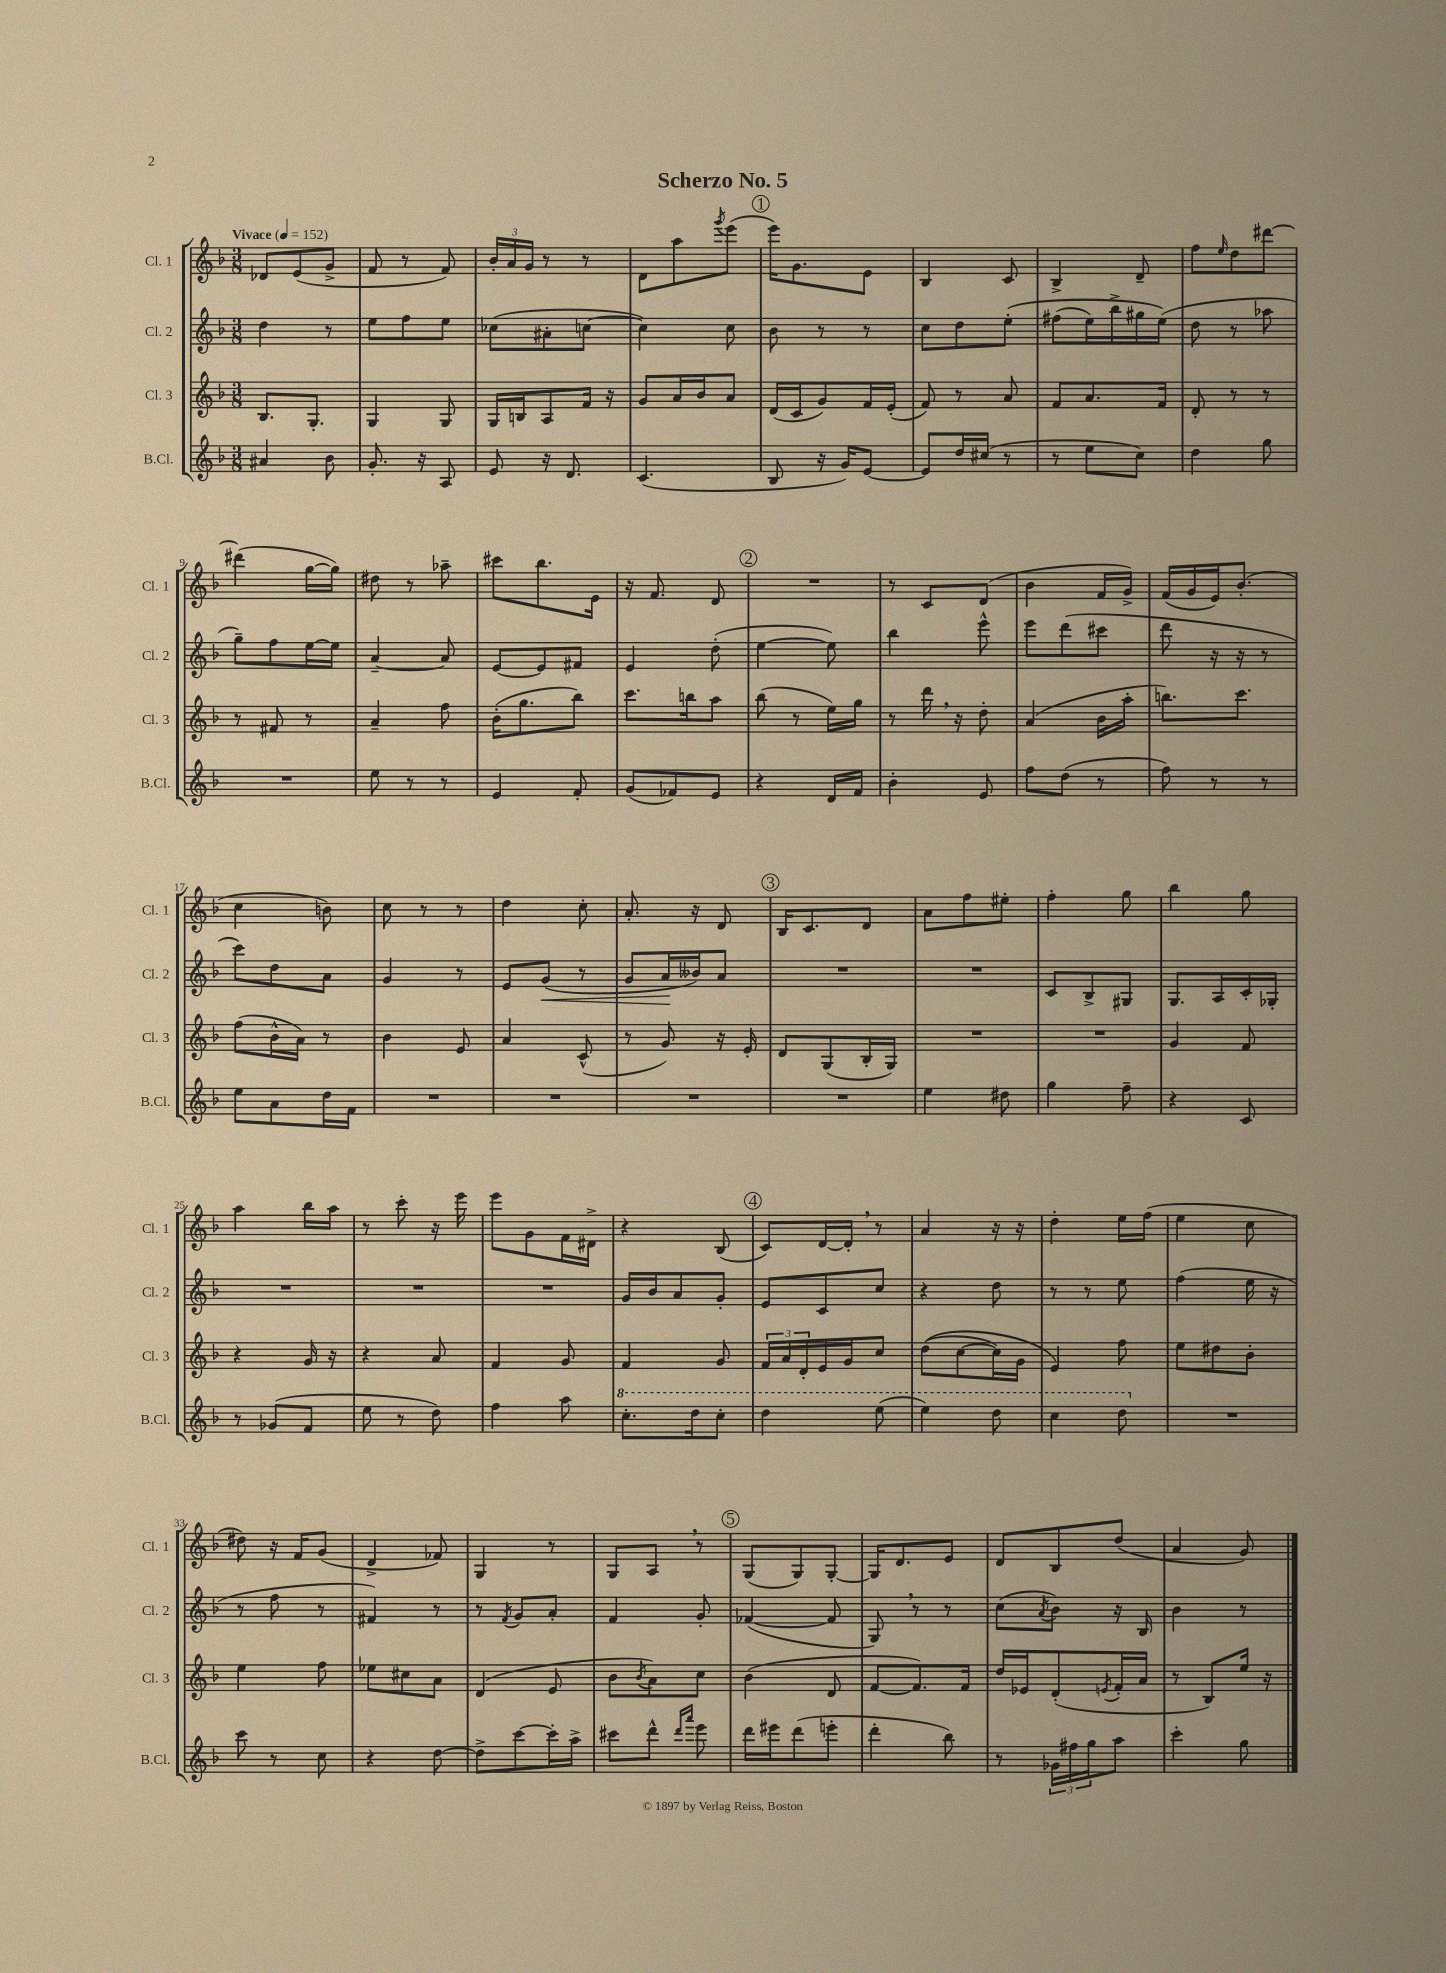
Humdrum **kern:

**kern	**kern	**kern	**kern
*staff4	*staff3	*staff2	*staff1
*clefG2	*clefG2	*clefG2	*clefG2
*k[b-]	*k[b-]	*k[b-]	*k[b-]
*M3/8	*M3/8	*M3/8	*M3/8
*MM152	*MM152	*MM152	*MM152
4a#/	8.B-/L	4dd\	8d-/L
.	.	.	(8e/
.	8.G'/J	.	.
8b-\	.	8r	8g^/J
=	=	=	=
8.g'/	4G/	8ee\L	8f/
.	.	8ff\	8r
16r	.	.	.
8A/	8G/	8ee\J	8f/)
=	=	=	=
8e/	16G/LL	(8cc-\L	24b-'/LL
.	.	.	24a/
.	16B/J	.	.
.	.	.	24g/JJ
16r	8A/	8a#'\	8r
8.d/	.	.	.
.	16f/Jk	[8cc\J	8r
.	16r	.	.
=	=	=	=
(4.c/	8g/L	4cc\])	8d\L
.	16a/L	.	8aa\
.	16b-/J	.	.
.	.	.	8qggg/
.	8a/J	8cc\	(8eee\J
=	=	=	=
8B-/	(16d/LL	8b-\	16eee\LK)
.	16c/J	.	8.g\
16r	8g/)	8r	.
16g/LK)	.	.	.
[8e/J	16f/L	8r	8e\J
.	(16e'/JJ	.	.
=	=	=	=
8e/]L	8f/)	8cc\L	4B-/
16dd/L	8r	8dd\	.
(16cc#/JJ	.	.	.
8r	8a/	&(8ee'\J	8c/
=	=	=	=
8r	8f/L	(8ff#\L	4B-^/
8ee\L	8.a/	16ee\L)	.
.	.	16bb-^\	.
8cc\J)	.	16gg#\	8d~/
.	16f/Jk	(16ee\JJ&)	.
=	=	=	=
4dd\	8d'/	8dd\	8ff\L
.	.	.	16qqee/
.	8r	8r	8dd\
8gg\	8r	8aa-\	[8ddd#\J
=	=	=	=
4.r	8r	8gg~\L)	(4ddd#\]
.	8f#/	8ff\	.
.	8r	[16ee\L	[16gg\LL
.	.	16ee\]JJ	16gg\]JJ)
=	=	=	=
8ee\	4a~/	[4a~/	8dd#\
8r	.	.	8r
8r	8ff\	8a/]	8aa-~\
=	=	=	=
4e/	(16b-'\LK	[8e/L	8ccc#\L
.	8.gg\	.	.
.	.	8e/]	8.bb-\
8f'/	8bb-\J)	8f#/J	.
.	.	.	16e\Jk
=	=	=	=
(8g/L	8.ccc\L	4e/	16r
.	.	.	8.f/
8f-/)	.	.	.
.	16bb\k	.	.
8e/J	8aa\J	(8dd'\	8d/
=	=	=	=
4r	(8bb-\	[4ee\	4.r
.	8r	.	.
16d/LL	16ee\LL)	8ee\])	.
16f/JJ	16gg\JJ	.	.
=	=	=	=
4b-'\	8r	4bb-\	8r
.	16ddd\	.	8c/L
.	16r	.	.
8e/	8dd'\	8eee^^\	(8d/J
=	=	=	=
8ff\L	(4a/	8eee\L	4b-\
(8dd\J	.	(8ddd\	.
8r	16b-\LL	8ccc#\J	16f/LL
.	16aa'\JJ	.	16g^/JJ)
=	=	=	=
8ff\)	8.bb\L)	8ddd\	(16f/LL
.	.	.	16g/
8r	.	16r	16e/J)
.	8.ccc\J	16r	(8.b-'/J
8r	.	8r	.
=	=	=	=
8ee\L	(8ff\L	8ccc\L)	4cc\
8a\	16b-^^\L	8dd\	.
.	16a\JJ)	.	.
16dd\L	8r	8a\J	8b\)
16f\JJ	.	.	.
=	=	=	=
4.r	4b-\	4g/	8cc\
.	.	.	8r
.	8e/	8r	8r
=	=	=	=
4.r	4a/	8e/L	4dd\
.	.	(8g/J	.
.	(8c^^/	8r	8cc'\
=	=	=	=
4.r	8r	8g/L	8.a'/
.	8g/)	16a/L	.
.	.	16b--/J)	16r
.	16r	8a/J	8d/
.	16e'/	.	.
=	=	=	=
4.r	8d/L	4.r	16B-/LK
.	.	.	8.c/
.	(8G/	.	.
.	16B-'/L	.	8d/J
.	16G/JJ)	.	.
=	=	=	=
4ee\	4.r	4.r	8a\L
.	.	.	8ff\
8dd#\	.	.	8ee#'\J
=	=	=	=
4gg\	4.r	8c/L	4ff'\
.	.	8B-^/	.
8ff~\	.	8G#/J	8gg\
=	=	=	=
4r	4g/	8.G/L	4bb-\
.	.	16A/L	.
8c/	8f/	16c'/	8gg\
.	.	16G-'/JJ	.
=	=	=	=
8r	4r	4.r	4aa\
(8g-/L	.	.	.
8f/J	16g/	.	16bb-\LL
.	16r	.	16aa\JJ
=	=	=	=
8ee\	4r	4.r	8r
8r	.	.	8ccc'\
8dd\)	8a/	.	16r
.	.	.	16eee\
=	=	=	=
4ff\	4f/	4.r	8eee\L
.	.	.	8g\
8aa\	8g/	.	16f\L
.	.	.	16d#^\JJ
=	=	=	=
8.ccc'\L	4f/	16g/LL	4r
.	.	16b-/J	.
.	.	8a/	.
16ddd\k	.	.	.
8ccc'\J	8g/	8g'/J	(8B-/
=	=	=	=
4ddd\	24f/LL	8e/L	8c/L)
.	24a/	.	.
.	24d'/	.	.
.	16e/	8c/	[16d/L
.	16g/J	.	16d'/]JJ
(8eee\	8cc/J	8cc/J	8r
=	=	=	=
4eee\)	&((8dd\L	4r	4a/
.	[8cc\	.	.
8ddd\	16cc\]L)	8dd\	16r
.	16g\JJ	.	16r
=	=	=	=
4ccc\	4e/&)	8r	4dd'\
.	.	8r	.
8ddd\	8ff\	8ee\	16ee\LL
.	.	.	(16ff\JJ
=	=	=	=
4.r	8ee\L	(4ff\	4ee\
.	8dd#\	.	.
.	8b-'\J	16ee\	8cc\
.	.	16r	.
=	=	=	=
8ccc\	4ee\	8r	8dd#\)
8r	.	8ff\	16r
.	.	.	16f/LK
8cc\	8ff\	8r	(8g/J
=	=	=	=
4r	8ee-\L	4f#/)	4d^/
.	8cc#\	.	.
[8dd\	8a\J	8r	8f-/)
=	=	=	=
8dd^\]L	(4d/	8r	4G/
.	.	8qf/	.
[8ccc\	.	8g/L	.
16ccc'\]L	8e/	8a'/J	8r
16aa^\JJ	.	.	.
=	=	=	=
8ccc#\L	8b-\L	4f/	8G/L
.	8qb-/	.	.
8ddd^^\J	8a\)	.	8A/J
16qqddd/LL	.	.	.
16qqaaa/JJ	.	.	.
8eee\	8cc\J	8g'/	8r
=	=	=	=
16ddd\LL	(4b-\	([4f-/	(8G/L
16eee#\J	.	.	.
(8ddd\	.	.	8G/)
8eee'\J	8d/	8f-/]	[8G'/J
=	=	=	=
4ddd'\	[8f/L	8G/)	16G/]LK
.	.	.	8.d/
.	8.f/])	8r	.
8bb-\)	.	8r	8e/J
.	16f/Jk	.	.
=	=	=	=
8r	16dd/LL	(8cc\L	8d/L
.	16e-/J	.	.
.	.	8qa/	.
24g-\LL	(8d'/	8b-\J)	8B-/
24ff#\	.	.	.
24gg\J	.	.	.
.	8qe/	.	.
8aa\J	16f'/L	16r	(8dd/J
.	16a/JJ	16B-/	.
=	=	=	=
4ccc'\	8r	4b-\	4a/
.	8B-/L)	.	.
8gg\	16ee/Jk	8r	8g/)
.	16r	.	.
==	==	==	==
*-	*-	*-	*-
